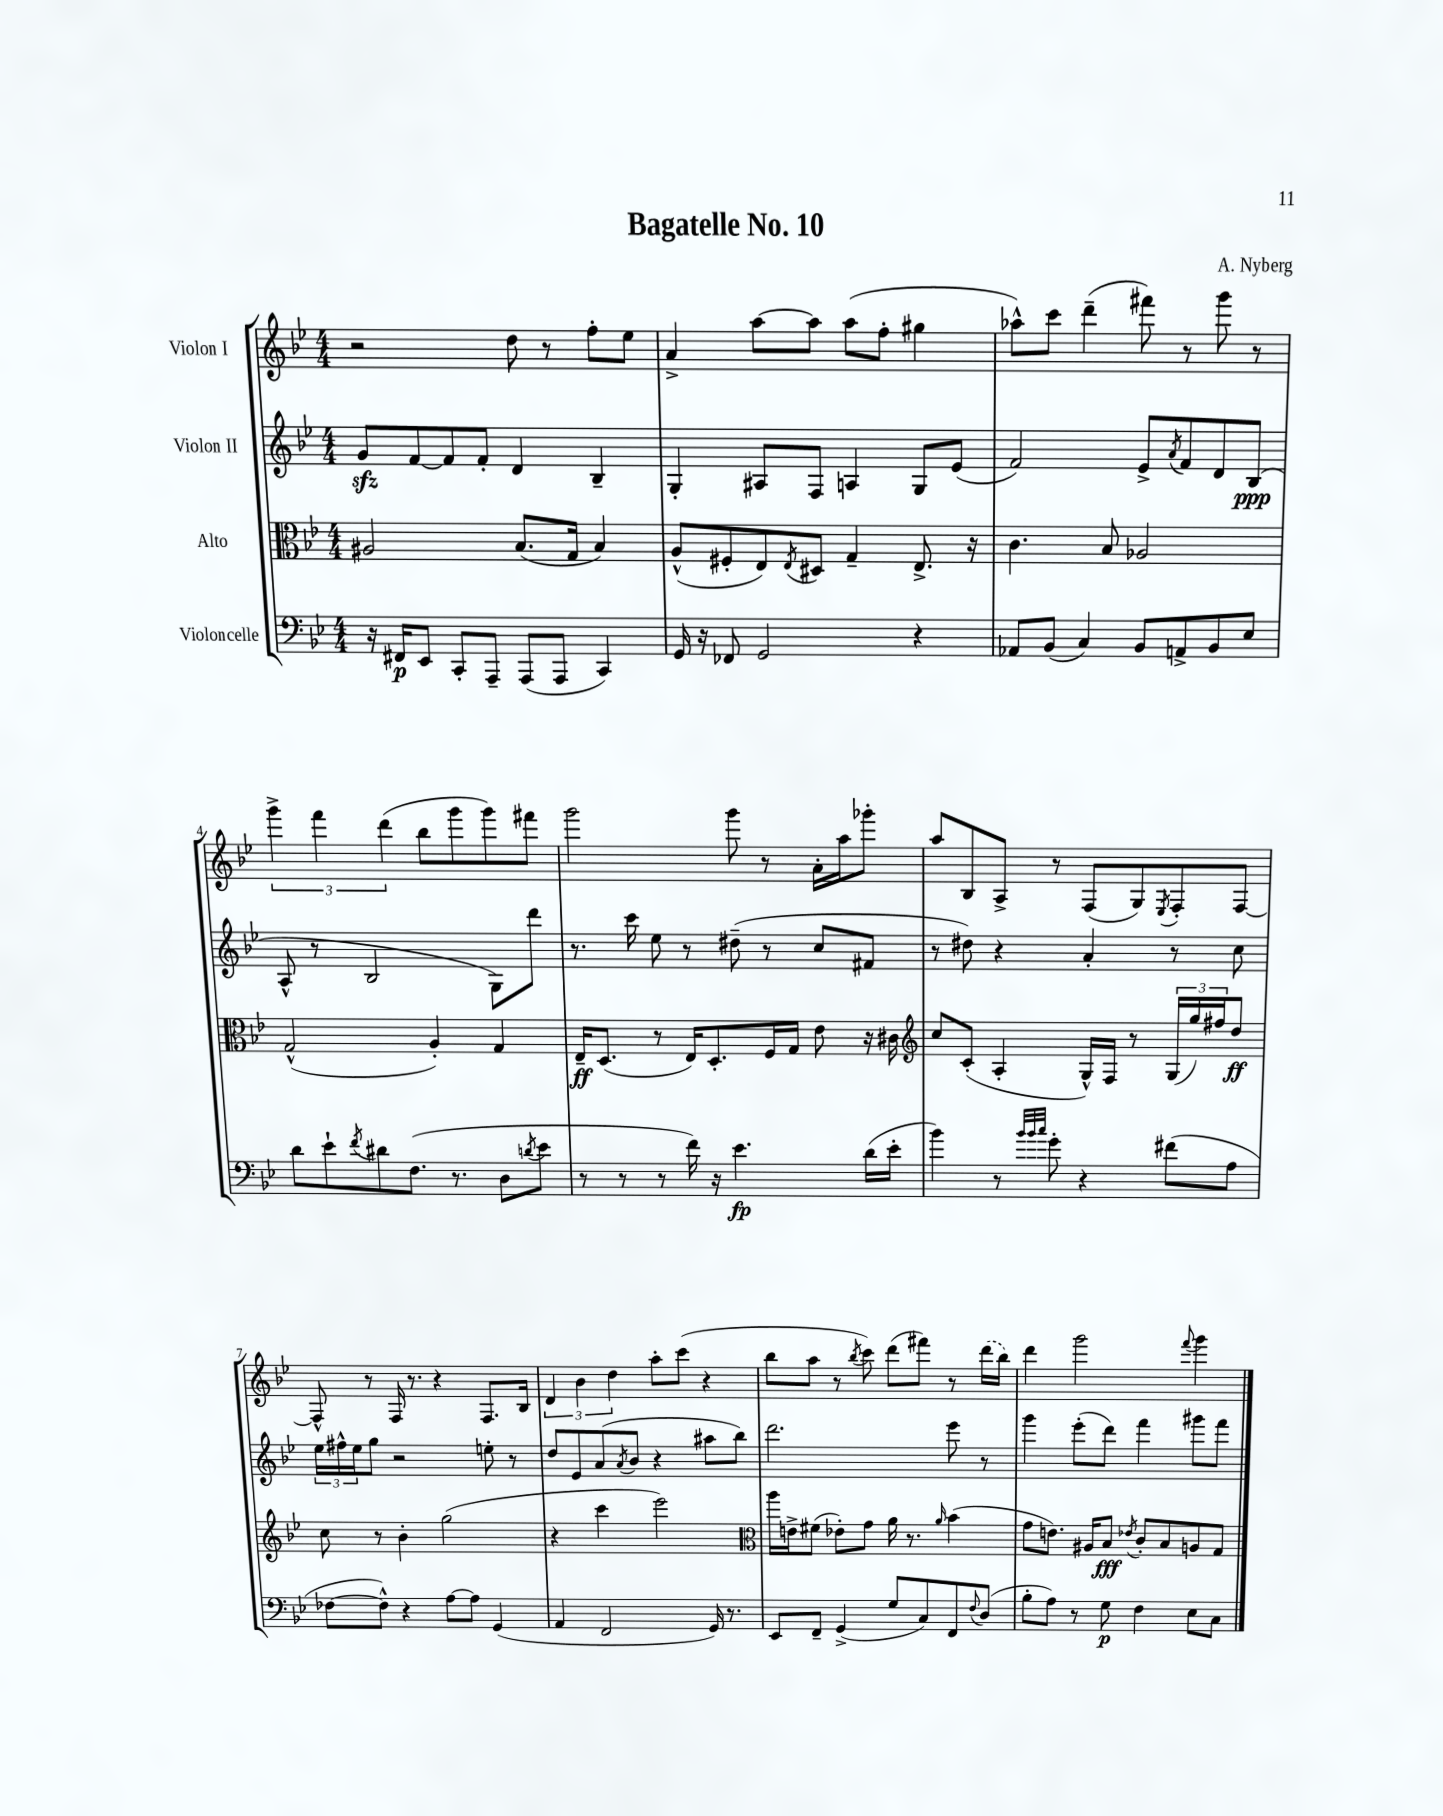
\header { title = "Bagatelle No. 10" composer = "A. Nyberg" }
<<
\new StaffGroup <<
\new Staff = "s0" \with { instrumentName = "Violon I" } {
    \clef treble \key bes \major \numericTimeSignature \time 4/4
    r2 d''8 r8 f''8-. ees''8 |
    a'4-> a''8~ a''8 a''8( f''8-. gis''4 |
    aes''8-^) c'''8 d'''4--( fis'''8) r8 g'''8 r8 |
    \tuplet 3/2 { g'''4-> f'''4 d'''4( } bes''8 g'''8 g'''8) fis'''8 |
    g'''2 g'''8 r8 a'16-. a''16 ges'''8-. |
    a''8 bes8 a8-> r8 f8( g8) \acciaccatura { ees8 } f8-. f8~ |
    f8-^ r8 f16 r8. r4 f8. bes16 |
    \tuplet 3/2 { d'4 bes'4 d''4 } a''8-. c'''8( r4 |
    bes''8 a''8 r8 \acciaccatura { bes''8 } c'''8) d'''8( fis'''8) r8 \once \slurDashed d'''16( bes''16) |
    d'''4 g'''2 \appoggiatura { f'''8 } g'''4 \bar "|." |
}
\new Staff = "s1" \with { instrumentName = "Violon II" } {
    \clef treble \key bes \major \numericTimeSignature \time 4/4
    g'8\sfz f'8~ f'8 f'8-. d'4 bes4-- |
    g4-. ais8 f8 a4 g8 ees'8( |
    f'2) ees'8-> \acciaccatura { a'8 } f'8 d'8 bes8\ppp( |
    a8-^ r8 bes2 g8) d'''8 |
    r8. c'''16 ees''8 r8 dis''8--( r8 c''8 fis'8 |
    r8 dis''8) r4 a'4-. r8 c''8 |
    \tuplet 3/2 { ees''16 fis''16-^ ees''16 } g''8 r2 e''8-. r8 |
    d''8 ees'8 a'8( \acciaccatura { a'8 } bes'8 r4 ais''8 bes''8) |
    d'''2. ees'''8 r8 |
    g'''4 ees'''8-.( d'''8) f'''4 gis'''8 f'''8 \bar "|." |
}
\new Staff = "s2" \with { instrumentName = "Alto" } {
    \clef alto \key bes \major \numericTimeSignature \time 4/4
    ais2 bes8.( g16 bes4) |
    a8-^( fis8-. ees8) \acciaccatura { ees8 } dis8 g4-- ees8.-> r16 |
    c'4. bes8 aes2 |
    g2-^( a4-.) g4 |
    ees16--\ff d8.( r8 ees16) d8.-. f16 g16 ees'8 r16 cis'16 |
    \clef treble c''8 c'8-.( a4-. g16-^) f16 r8 \tuplet 3/2 { g16( g''16) fis''16 } d''8\ff |
    c''8 r8 bes'4-. g''2( |
    r4 c'''4 ees'''2) |
    \clef alto a''16 e'16-> fis'8( ees'8-.) g'8 a'16 r8. \grace { a'16 } bes'4( |
    g'8 e'8.) ais16 bes8\fff \acciaccatura { ees'8 } c'8-. bes8 a8 g8 \bar "|." |
}
\new Staff = "s3" \with { instrumentName = "Violoncelle" } {
    \clef bass \key bes \major \numericTimeSignature \time 4/4
    r16 fis,16\p ees,8 c,8-. a,,8-- a,,8( a,,8 c,4) |
    g,16 r16 fes,8 g,2 r4 |
    aes,8 bes,8( c4) bes,8 a,8-> bes,8 ees8 |
    d'8 ees'8-! \acciaccatura { f'8 } dis'8 f8.( r8. d8 \acciaccatura { d'8 } ees'8 |
    r8 r8 r8 f'16) r16 ees'4.\fp d'16( ees'16-. |
    bes'4) r8 \grace { bes'32 bes'32 c''32 } g'8-. r4 fis'8( a8 |
    fes8~ fes8-^) r4 a8~ a8 g,4( |
    a,4 f,2 g,16) r8. |
    ees,8 f,8-- g,4->( g8 c8) f,8 \appoggiatura { f8 } d8( |
    bes8-. a8) r8 g8\p f4 ees8 c8 \bar "|." |
}
>>
>>
